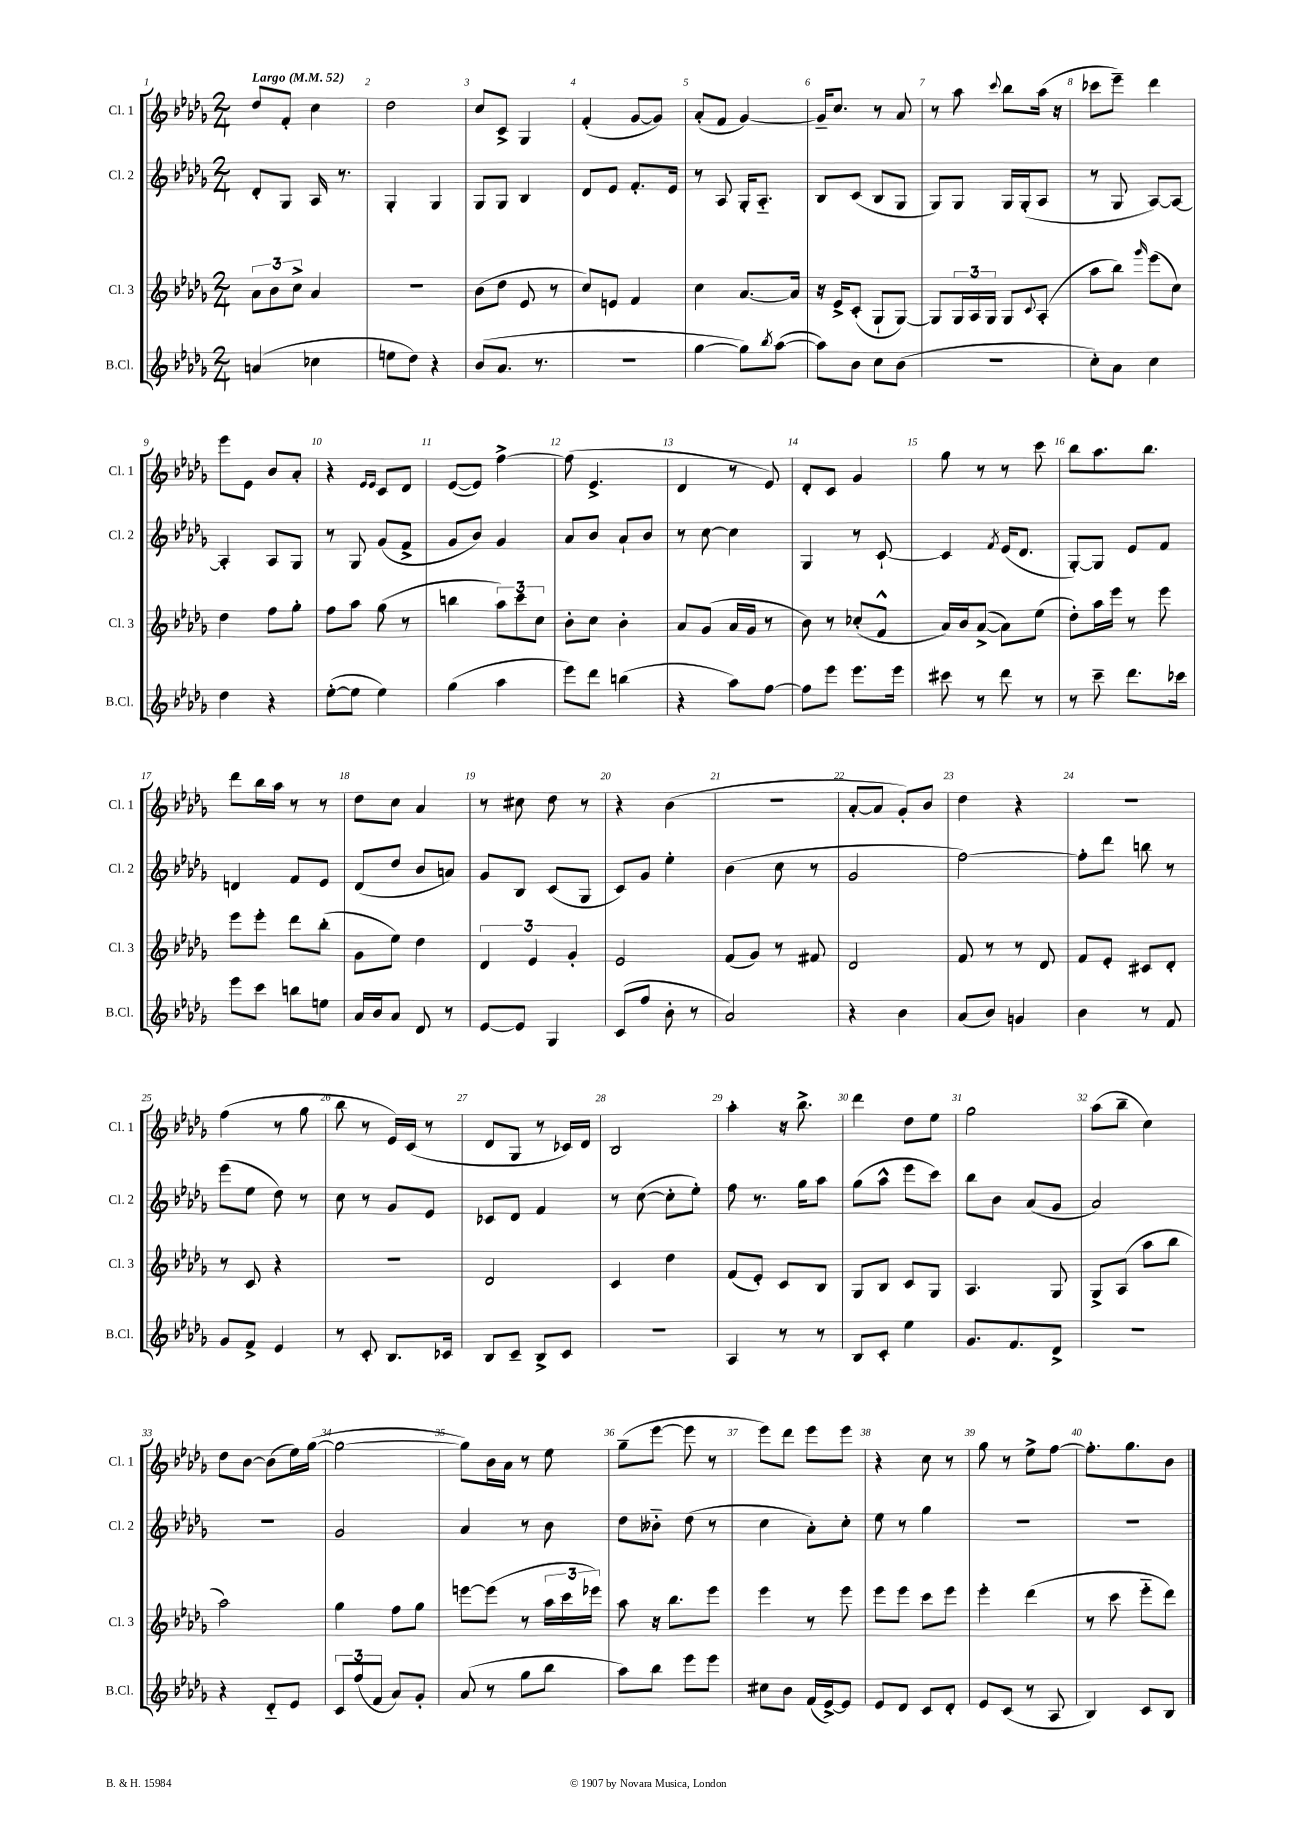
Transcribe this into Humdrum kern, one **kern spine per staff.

**kern	**kern	**kern	**kern
*staff4	*staff3	*staff2	*staff1
*clefG2	*clefG2	*clefG2	*clefG2
*k[b-e-a-d-g-]	*k[b-e-a-d-g-]	*k[b-e-a-d-g-]	*k[b-e-a-d-g-]
*M2/4	*M2/4	*M2/4	*M2/4
*MM52	*MM52	*MM52	*MM52
(4a	12a-	8d-'	8dd-
.	12b-	.	.
.	.	8G-	8f'
.	12cc^	.	.
4cc-	4a-	16A-	4cc
.	.	8.r	.
=	=	=	=
8ee	2r	4G-'	2dd-
8dd-)	.	.	.
4r	.	4G-	.
=	=	=	=
(8b-	(8b-	8G-	8cc
8.a-	8dd-	8G-	8c^
.	8e-	4B-	4G-
8.r	.	.	.
.	8r	.	.
=	=	=	=
2r	8cc)	8d-	(4f'
.	8e	8e-	.
.	4f	8.f'	[8g-
.	.	.	8g-])
.	.	16e-	.
=	=	=	=
[4gg-	4cc	8r	(8a-'
.	.	8A-	8f
8gg-])	[8.a-	16G-'	[4g-)
.	.	8.A-'~	.
8qbb-	.	.	.
([8aa-	.	.	.
.	16a-]	.	.
=	=	=	=
8aa-])	16r	8B-	16g-~]
.	16e-^	.	8.cc
8b-	(8c'	(8c	.
8cc	8G-`	8B-	8r
(8b-	[8G-)	8G-	8a-
=	=	=	=
2r	8G-]	8G-)	8r
.	24G-	8G-	8aa-
.	24A-	.	.
.	24G-	.	.
.	.	.	8qqccc
.	8G-	16G-	8bb-
.	.	(16G-'	.
.	8qqc	.	.
.	(8A-'	8A-	(16aa-
.	.	.	16r
=	=	=	=
8cc')	8aa-	8r	8ccc-
8a-	8bb-)	8G-	8eee-~)
.	16qqggg-	.	.
4cc	(8eee-	[8A-)	4ddd-
.	8cc)	8A-_	.
=	=	=	=
4dd-	4dd-	4A-']	8eee-
.	.	.	8e-
4r	8ff	8A-	8b-
.	8gg-'	8G-	8a-'
=	=	=	=
([8ee-'	8ff	8r	4r
8ee-]	8aa-	8G-	.
.	.	.	16qqe-
.	.	.	16qqe-
4ee-)	(8gg-	(8g-	8c
.	8r	8f^	8d-
=	=	=	=
(4gg-	4bb	8g-	([8e-
.	.	8b-)	8e-])
4aa-	12aa-)	4g-	[4ff^
.	12ccc	.	.
.	12cc	.	.
=	=	=	=
8eee-)	8b-'	8a-	(8ff]
8ddd-	8cc	8b-	4.e-^
(4bb	4b-'	8a-`	.
.	.	8b-	.
=	=	=	=
4r	8a-	8r	4d-
.	(8g-	[8cc	.
8aa-)	16a-	4cc]	8r
.	16g-	.	.
[8ff	8r	.	8e-)
=	=	=	=
8ff]	8b-)	4G-	8d-'
8eee-	8r	.	8c
8.eee-	(8cc-'	8r	4g-
.	8f^^	[8c`	.
16eee-	.	.	.
=	=	=	=
8ccc#	16a-)	4c]	8gg-
.	16b-	.	.
8r	([8a-^	.	8r
.	.	8qf	.
8ddd-	8a-])	(16e-	8r
.	.	8.d-	.
8r	(8ee-	.	8ccc
=	=	=	=
8r	8dd-')	[8G-')	8bb-
8ccc~	16aa-	8G-]	8.aa-
.	16eee-	.	.
8.ddd-	8r	8e-	.
.	.	.	8.bb-
.	8eee-	8f	.
16ccc-	.	.	.
=	=	=	=
8eee-	8eee-	4d	8ddd-
8ccc	8eee-'	.	16bb-
.	.	.	16aa-
8bb	8ddd-	8f	8r
8ee	(8bb-'	8e-	8r
=	=	=	=
16a-	8g-	(8d-	8dd-
16b-	.	.	.
8a-	8ee-)	8dd-	8cc
8d-	4dd-	8b-	4a-
8r	.	8a)	.
=	=	=	=
[8e-	6d-	8g-	8r
8e-]	.	8B-	8cc#
.	6e-	.	.
4G-	.	(8c	8dd-
.	6g-'	.	.
.	.	8G-	8r
=	=	=	=
(8c	2e-	8c)	4r
8ff	.	8g-	.
8b-'	.	4ee-'	(4b-
8r	.	.	.
=	=	=	=
2a-)	(8f	(4b-	2r
.	8g-)	.	.
.	8r	8cc	.
.	8f#	8r	.
=	=	=	=
4r	2d-	2g-	[8a-'
.	.	.	8a-]
4b-	.	.	8g-')
.	.	.	8b-
=	=	=	=
(8a-	8f	[2ff)	4dd-
8b-)	8r	.	.
4g	8r	.	4r
.	8d-	.	.
=	=	=	=
4b-	8f	8ff']	2r
.	8e-'	8ddd-	.
8r	8c#	8bb	.
8f	8d-'	8r	.
=	=	=	=
8g-	8r	(8eee-	(4ff
8f^	8c	8ee-	.
4e-	4r	8dd-)	8r
.	.	8r	8gg-
=	=	=	=
8r	2r	8cc	8bb-
8c'	.	8r	8r
8.B-	.	8g-	16e-)
.	.	.	(16c
.	.	8e-	8r
16c-	.	.	.
=	=	=	=
8B-	2d-	8c-	8d-
8c~	.	8d-	8G-
8B-^	.	4f	8r
8c	.	.	16c-)
.	.	.	16d-
=	=	=	=
2r	4c	8r	2B-
.	.	([8cc	.
.	4dd-	8cc']	.
.	.	8ee-')	.
=	=	=	=
4A-	(8f	8ff	4aa-'
.	8e-')	8.r	.
8r	8c	.	16r
.	.	16gg-	8.bb-^
8r	8B-	8aa-	.
=	=	=	=
8B-	8G-	(8gg-	4ddd-
8c'	8B-	8aa-^^	.
4ee-	8c	8eee-	8dd-
.	8G-	8ccc)	8ee-
=	=	=	=
8.g-	4.A-	8bb-	2gg-
.	.	8b-	.
8.f	.	.	.
.	.	(8a-	.
8d-^	8G-	8g-	.
=	=	=	=
2r	8G-^	2a-)	(8aa-
.	(8A-	.	8bb-~
.	8aa-	.	4cc)
.	8bb-	.	.
=	=	=	=
4r	2aa-)	2r	8dd-
.	.	.	[8b-
8d-'~	.	.	(8b-]
8e-	.	.	16ee-)
.	.	.	([16gg-
=	=	=	=
12c	4gg-	2g-	2gg-_
(12ff	.	.	.
12f	.	.	.
8a-)	8ff	.	.
8g-'	8gg-	.	.
=	=	=	=
(8a-	[8eee	4a-	8gg-])
8r	(8eee]	.	16b-
.	.	.	16a-
8gg-	8r	8r	8r
8bb-	24aa-	8b-	8ee-
.	24ccc	.	.
.	24eee-)	.	.
=	=	=	=
8aa-)	8aa-	8dd-	(8gg-~
8bb-	16r	8b--'~	[8eee-
.	8.bb-	.	.
8eee-	.	(8dd-	8eee-]
8eee-	8eee-	8r	8r
=	=	=	=
8cc#	4eee-	4cc	8eee-)
8b-	.	.	8ddd-
(16f	8r	8a-')	8eee-
[16e-^)	.	.	.
8e-]	8eee-	8cc'	8eee-
=	=	=	=
8e-	8eee-	8ee-	4r
8d-	8eee-	8r	.
8c	8ccc	4gg-	8cc
8d-'	8eee-	.	8r
=	=	=	=
8e-	4eee-'	2r	8gg-
(8c	.	.	8r
8r	(4ddd-	.	8ee-^
8A-	.	.	[8ff
=	=	=	=
4B-)	8r	2r	8.ff']
.	8ccc	.	.
.	.	.	8.gg-
8c	8eee-'~	.	.
8B-	8ddd-)	.	8b-
==	==	==	==
*-	*-	*-	*-
